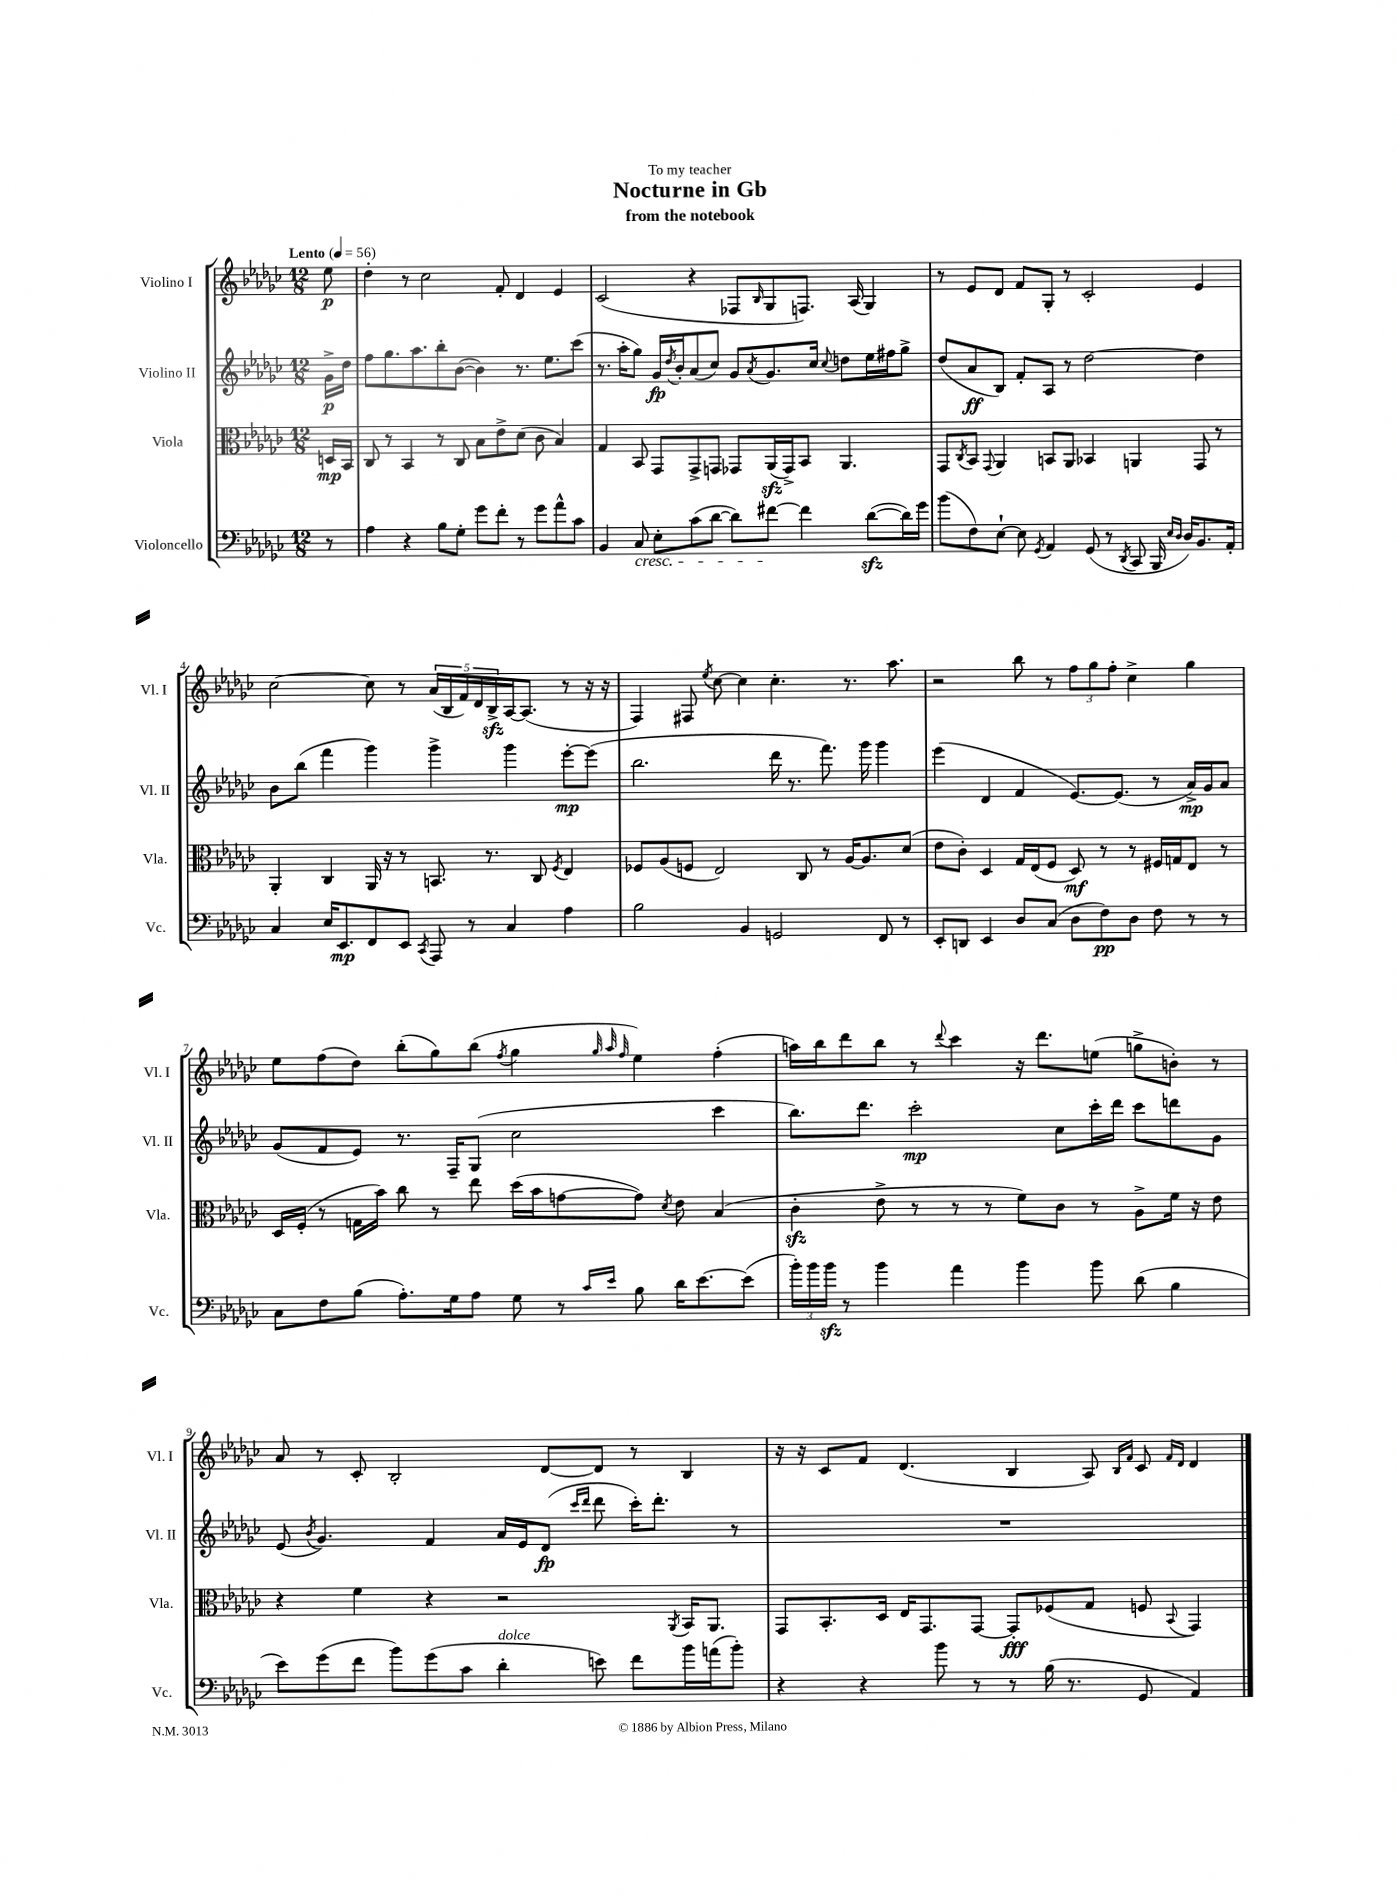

**kern	**kern	**kern	**kern
*staff4	*staff3	*staff2	*staff1
*clefF4	*clefC3	*clefG2	*clefG2
*k[b-e-a-d-g-c-]	*k[b-e-a-d-g-c-]	*k[b-e-a-d-g-c-]	*k[b-e-a-d-g-c-]
*M12/8	*M12/8	*M12/8	*M12/8
*MM56	*MM56	*MM56	*MM56
8r	16D	16g-^	8ee-
.	16BB-	16dd-	.
=	=	=	=
4A-	8C-	8ff	4dd-'
.	8r	8.gg-	.
4r	4BB-	.	8r
.	.	8.aa-	.
.	.	.	2cc-
8B-	8r	8bb-'	.
8G-'	8C-	([8b-	.
8g-	8B-	4b-])	.
8f'	8e-^	.	8f'
8r	(8d-	8.r	4d-
8g-	8c-	.	.
.	.	8.ee-	.
8a-^^	4B-)	.	4e-
8c-	.	(8ccc-	.
=	=	=	=
4BB-	4G-	8.r	(2c-
.	.	16aa-'	.
8C-	8BB-	8gg-)	.
8E-'	8GG-	16g-	.
.	.	8qdd-	.
.	.	16b-'	.
(8c-	8GG-^	(8a-	4r
[8d-	8GG	8cc-)	.
8d-])	8GG-	8g-	8F-
.	.	8qa-	16qqB-
[8f#	(16AA-	8.g-	8G-
.	16GG-^)	.	.
4f#]	8BB-	.	8.F)
.	.	16cc-	.
.	.	8qqcc-	.
.	4.AA-	8dd	.
.	.	.	(16A-
([8d-	.	16ee-	4G-)
.	.	16ff#	.
16d-])	.	8gg-^	.
16g-	.	.	.
=	=	=	=
(8b-	8GG-	(8dd-	8r
.	8qC-	.	.
8F)	8BB-	8a-	8e-
.	8qqGG-	.	.
[8E-`	4AA-	8B-)	8d-
8E-]	.	8f'	8f
8qGG-	.	.	.
4AA-	8BB	8A-	8G-'
.	8AA-	8r	8r
(8GG-	4BB-	[2dd-	2c-'
8r	.	.	.
8qDD-	.	.	.
8CC-	4AA	.	.
16BBB-	.	.	.
16qqE-	.	.	.
16qqD-	.	.	.
16D-)	.	.	.
8.BB-	8GG-	4dd-]	4e-
.	8r	.	.
16AA-'	.	.	.
=	=	=	=
4C-	4AA-'	8b-	[2cc-
.	.	(8bb-	.
16E-	4C-	4fff	.
8.EE-	.	.	.
8FF	16AA-	4ggg-)	8cc-]
.	16r	.	.
8EE-	8r	.	8r
8qCC-	.	.	.
8AAA-	8.BB	4ggg-^	(20a-
.	.	.	20B-
.	.	.	20f)
8r	.	.	.
.	.	.	20d-
.	8.r	.	.
.	.	.	20B-^
4C-	.	4ggg-	[16A-
.	.	.	(8.A-]
.	8C-	.	.
.	8qF	.	.
4A-	4E-	[8eee-'	8r
.	.	(8eee-]	16r
.	.	.	16r
=	=	=	=
2B-	8F-	2.bb-	4F)
.	(8A-	.	.
.	8F	.	8F#
.	.	.	8qee-
.	2E-)	.	[8cc-
4BB-	.	.	4cc-]
2GG	.	16ddd-	4.cc-'
.	.	8.r	.
.	8C-	.	.
.	8r	8.fff)	.
.	[16A-	.	8.r
.	8.A-]	16ggg-	.
8FF	.	4ggg-	.
.	.	.	8.aa-
8r	(8d-	.	.
=	=	=	=
8EE-'	8e-	(4eee-	2r
8DD	8c-')	.	.
4EE-	4D-	4d-	.
8D-	16G-	4f	8bb-
.	(16E-	.	.
(8C-	8F	.	8r
8D-	8D-)	[8.e-)	12ff
.	.	.	12gg-
8F)	8r	.	.
.	.	.	12ff'
.	.	(8.e-]	.
8D-	8r	.	4cc-^
8F	16F#	8r	.
.	16G	.	.
8r	8E-	16a-^)	4gg-
.	.	16g-	.
8r	8r	8a-	.
=	=	=	=
8C-	16D-	(8g-	8ee-
.	(16F'	.	.
8F	8r	8f	(8ff
(8B-	16G	8e-)	8dd-)
.	16b-)	.	.
8.A-')	8cc-	8.r	(8bb-'
.	8r	.	8gg-)
16G-	.	16F~	.
8A-	8ee-	(8G-	(8bb-
.	.	.	8qff
8G-	(16dd-	2cc-	4gg-
.	16b-	.	.
8r	[8g	.	.
.	.	.	32qqgg-
16qqc-	.	.	32qqaa-
16qqe-	.	.	32qqff
8B-	8g])	.	4ee-)
.	8qd-	.	.
16d-	8e-	.	.
[8.e-	.	.	.
.	(4B-	4ccc-	(4ff'
(8e-]	.	.	.
=	=	=	=
24b-')	4c-'	8.bb-)	16aa)
24b-	.	.	.
.	.	.	16bb-
24b-	.	.	.
8r	.	.	8ddd-
.	.	8.ddd-	.
4b-	8e-^	.	8bb-
.	8r	2ccc-'	8r
.	.	.	8qqddd-
4a-	8r	.	4ccc-
.	8r	.	.
4b-	8f)	.	16r
.	.	.	8.ddd-
.	8c-	8cc-	.
8b-	8r	16ccc-'	(8ee
.	.	16ddd-	.
(8d-	8A-^	8ccc-	8gg^
4B-	16f	8ddd	8b')
.	16r	.	.
.	8e-	8g-	8r
=	=	=	=
8e-)	4r	(8e-	8a-
.	.	8qb-	.
(8g-	.	4.g-)	8r
8f	4f	.	8c-'
8b-)	.	.	2B-'
(8g-	4r	4f	.
8c-	.	.	.
4d-'	2r	16a-	.
.	.	16e-	.
.	.	(8d-	[8d-
.	.	16qqccc-	.
.	.	16qqddd-	.
8e)	.	8ddd-	8d-]
8f	.	16ccc-')	8r
.	.	8.ddd-'	.
.	8qAA-	.	.
16b-	16BB-	.	4B-
(16a	8.AA-	.	.
8b-')	.	8r	.
=	=	=	=
4r	8GG-	1.r	16r
.	.	.	16r
.	8.BB-'	.	8c-
4r	.	.	8f
.	16D-	.	.
.	16E-	.	(4.d-
.	8.GG-	.	.
8b-	.	.	.
8r	[8GG-	.	.
8r	8GG-']	.	4B-
(16B-	(8F-	.	.
8.r	.	.	.
.	8G-	.	8A-)
.	.	.	16qqB-
.	.	.	16qqf
8GG-	8F	.	8c-
.	.	.	16qqf
.	8qqBB-	.	16qqd-
4AA-)	4GG-)	.	4d-
==	==	==	==
*-	*-	*-	*-
